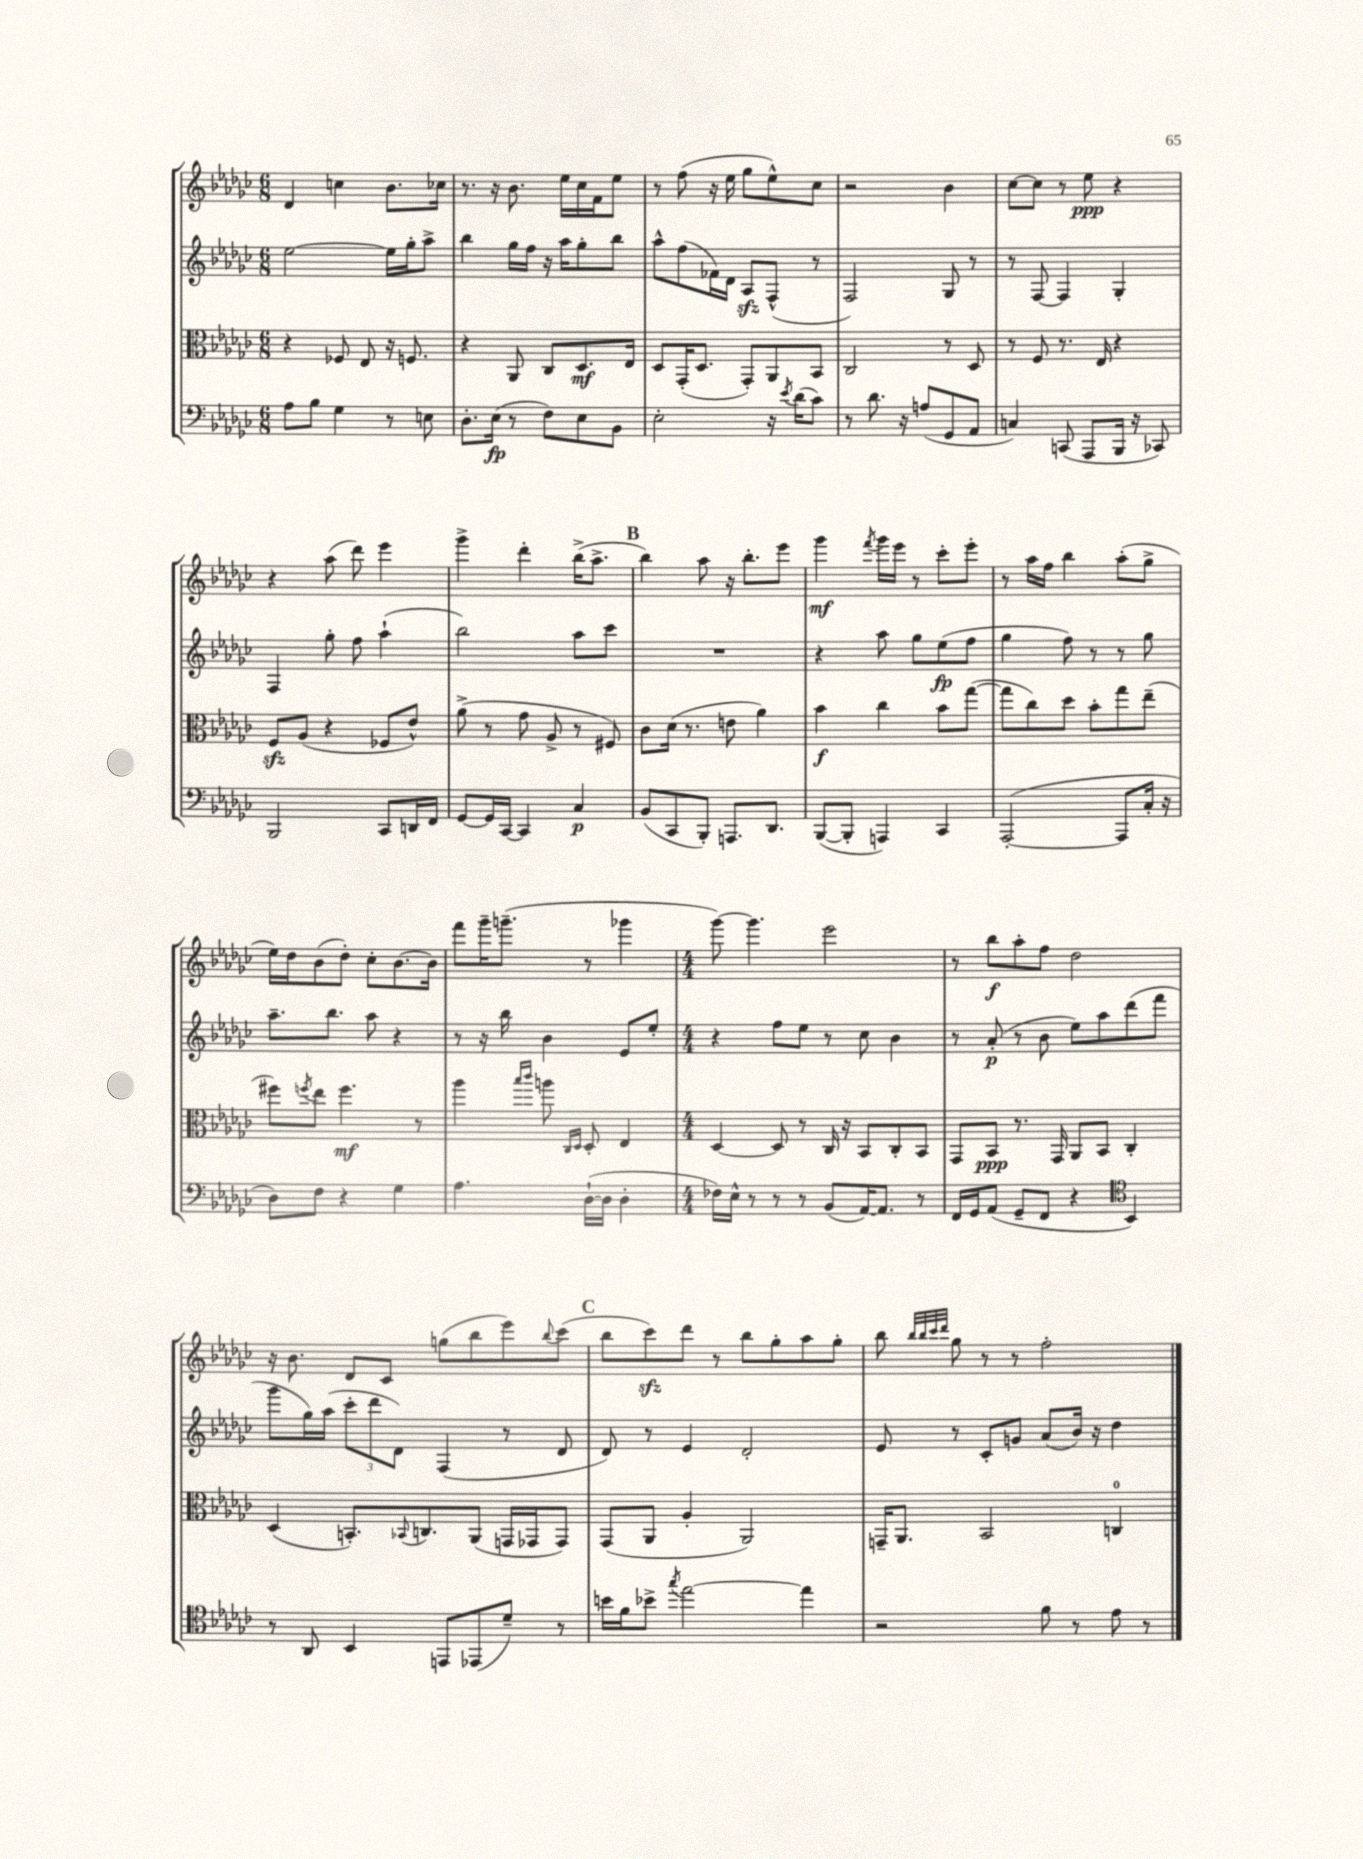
<<
\new StaffGroup <<
\new Staff = "s0" {
    \clef treble \key ges \major \numericTimeSignature \time 6/8
    des'4 c''4 bes'8. ces''16 |
    r8. r16 bes'8. ees''16 ces''16 f'16 ees''8 |
    r8 f''8( r16 ees''16 ges''8 ees''8-^) ces''8 |
    r2 bes'4 |
    ces''8~ ces''8 r8 ees''8\ppp r4 |
    r4 aes''8( des'''8) ees'''4 |
    ges'''4-> des'''4-. bes''16->( aes''8.-> |
    \mark \markup { \bold "B" } bes''4) aes''8 r16 bes''8.-. ees'''8 |
    ges'''4\mf \acciaccatura { f'''8 } ges'''16 ees'''16 r8 ces'''8-. ees'''8-. |
    r8 aes''16 f''16 bes''4 aes''8-.( ges''8-> |
    ees''16) des''16 bes'8( des''8-.) ces''8-. bes'8.~ bes'16 |
    f'''8 ges'''16-- g'''8.--( r8 ges'''4 |
    \numericTimeSignature \time 4/4 ges'''8~) ges'''4. ees'''2 |
    r8 bes''8\f aes''8-. f''8 des''2 |
    r16 bes'8. des'8 ces'8 g''8( bes''8 ees'''8) \appoggiatura { bes''8 } ces'''8( |
    \mark \markup { \bold "C" } bes''8 ces'''8\sfz) des'''8 r8 bes''8 ges''8-. aes''8 ges''8-. |
    bes''8 \grace { bes''32 bes''32 ces'''32 des'''32 } ges''8 r8 r8 f''2-. \bar "|." |
}
\new Staff = "s1" {
    \clef treble \key ges \major \numericTimeSignature \time 6/8
    ees''2~ ees''16 ges''16-. aes''8-> |
    bes''4 ges''16 f''16 r16 aes''16 ges''8-. bes''8 |
    aes''8-^ f''8( fes'16) des'16 aes8\sfz f8-^( r8 |
    f2) ges8 r8 |
    r8 f8~ f4 ges4-. |
    f4 ges''8-. f''8 aes''4-!( |
    bes''2) aes''8 ces'''8 |
    \mark \markup { \bold "B" } R2. |
    r4 aes''8 ges''8 ees''8\fp( f''8 |
    ges''4 f''8) r8 r8 ges''8 |
    aes''8.-- bes''8. aes''8 r4 |
    r8 r16 bes''16 bes'4 ees'8 ees''8-. |
    \numericTimeSignature \time 4/4 r4 f''8 ees''8 r8 ces''8 bes'4 |
    r8 aes'8-.\p( r8 bes'8 ees''8) aes''8 des'''8( f'''8 |
    ges'''8 ges''16) aes''16( \tuplet 3/2 { ces'''8-. des'''8 des'8) } f4( r8 des'8 |
    \mark \markup { \bold "C" } des'8) r8 ees'4 des'2-. |
    ees'8 r8 ces'8-. g'8 aes'8( bes'16) r16 des''4 \bar "|." |
}
\new Staff = "s2" {
    \clef alto \key ges \major \numericTimeSignature \time 6/8
    r4 fes8 ees8 r16 f8. |
    r4 aes,8 ces8 des8.\mf ees16 |
    des8 ges,16-.( des8. ges,8-.) aes,8 bes,8 |
    ces2 r8 des8 |
    r8 f8 r8. ees16 r4 |
    f8\sfz aes8( r4 fes8 ees'8-^) |
    aes'8->( r8 ges'8 aes8-> r8 fis8) |
    \mark \markup { \bold "B" } ces'8 des'16( r8. e'8 aes'4) |
    bes'4\f ces''4 bes'8 ges''8~( |
    ges''8 ces''8) des''8 bes'8-. ges''8 ees''8--( |
    fis''8) \acciaccatura { f''8 } ees''8 f''4.\mf r8 |
    aes''4 \grace { bes''16 ces'''16 } a''8 \grace { ces16 des16 } des8-. ees4 |
    \numericTimeSignature \time 4/4 des4~ des8 r8 ces16 r16 bes,8 ces8-. bes,8 |
    ges,8 bes,8\ppp r8. ges,16 aes,8 bes,8 ces4-. |
    des4( b,8.-.) \appoggiatura { bes,8 } c8. aes,8( g,16 ges,16 ges,8) |
    \mark \markup { \bold "C" } ges,8( aes,8 aes4-. aes,2) |
    g,16-- aes,8. bes,2 c4-0 \bar "|." |
}
\new Staff = "s3" {
    \clef bass \key ges \major \numericTimeSignature \time 6/8
    aes8 bes8 ges4 r8 e8 |
    des8.-. ees16\fp( r8 f8) ees8 bes,8 |
    ees2-. r16 \acciaccatura { ees'8 } des'16( ces'8) |
    r8 des'8. r16 a8( ges,8 aes,8 |
    c4) c,8( aes,,8 bes,,16 r16 ces,8) |
    bes,,2 ces,8 d,16 f,16 |
    ges,8~ ges,16 ces,16~ ces,4 ces4\p |
    \mark \markup { \bold "B" } bes,8( ces,8 bes,,8-.) a,,8. des,8. |
    bes,,8~( bes,,8-. a,,4) ces,4 |
    aes,,2~-.( aes,,8 ces16-. r16 |
    des8) f8 r4 ges4 |
    aes4. des16~-!( des16 des4-. |
    \numericTimeSignature \time 4/4 fes16) ees16-^ r8 r8 r8 bes,8( aes,16~) aes,8. r8 |
    f,16 ges,16 aes,8( ges,8-- f,8 r4 \clef tenor bes,4) |
    r8 aes,8 bes,4 e,8 ees,8( des'8--) r8 |
    \mark \markup { \bold "C" } b'16 f'16 bes'8-> \acciaccatura { ges''8 } ees''2~ ees''4 |
    r2 f'8 r8 ees'8 r8 \bar "|." |
}
>>
>>
\layout { \context { \Score \remove "Bar_number_engraver" } }
